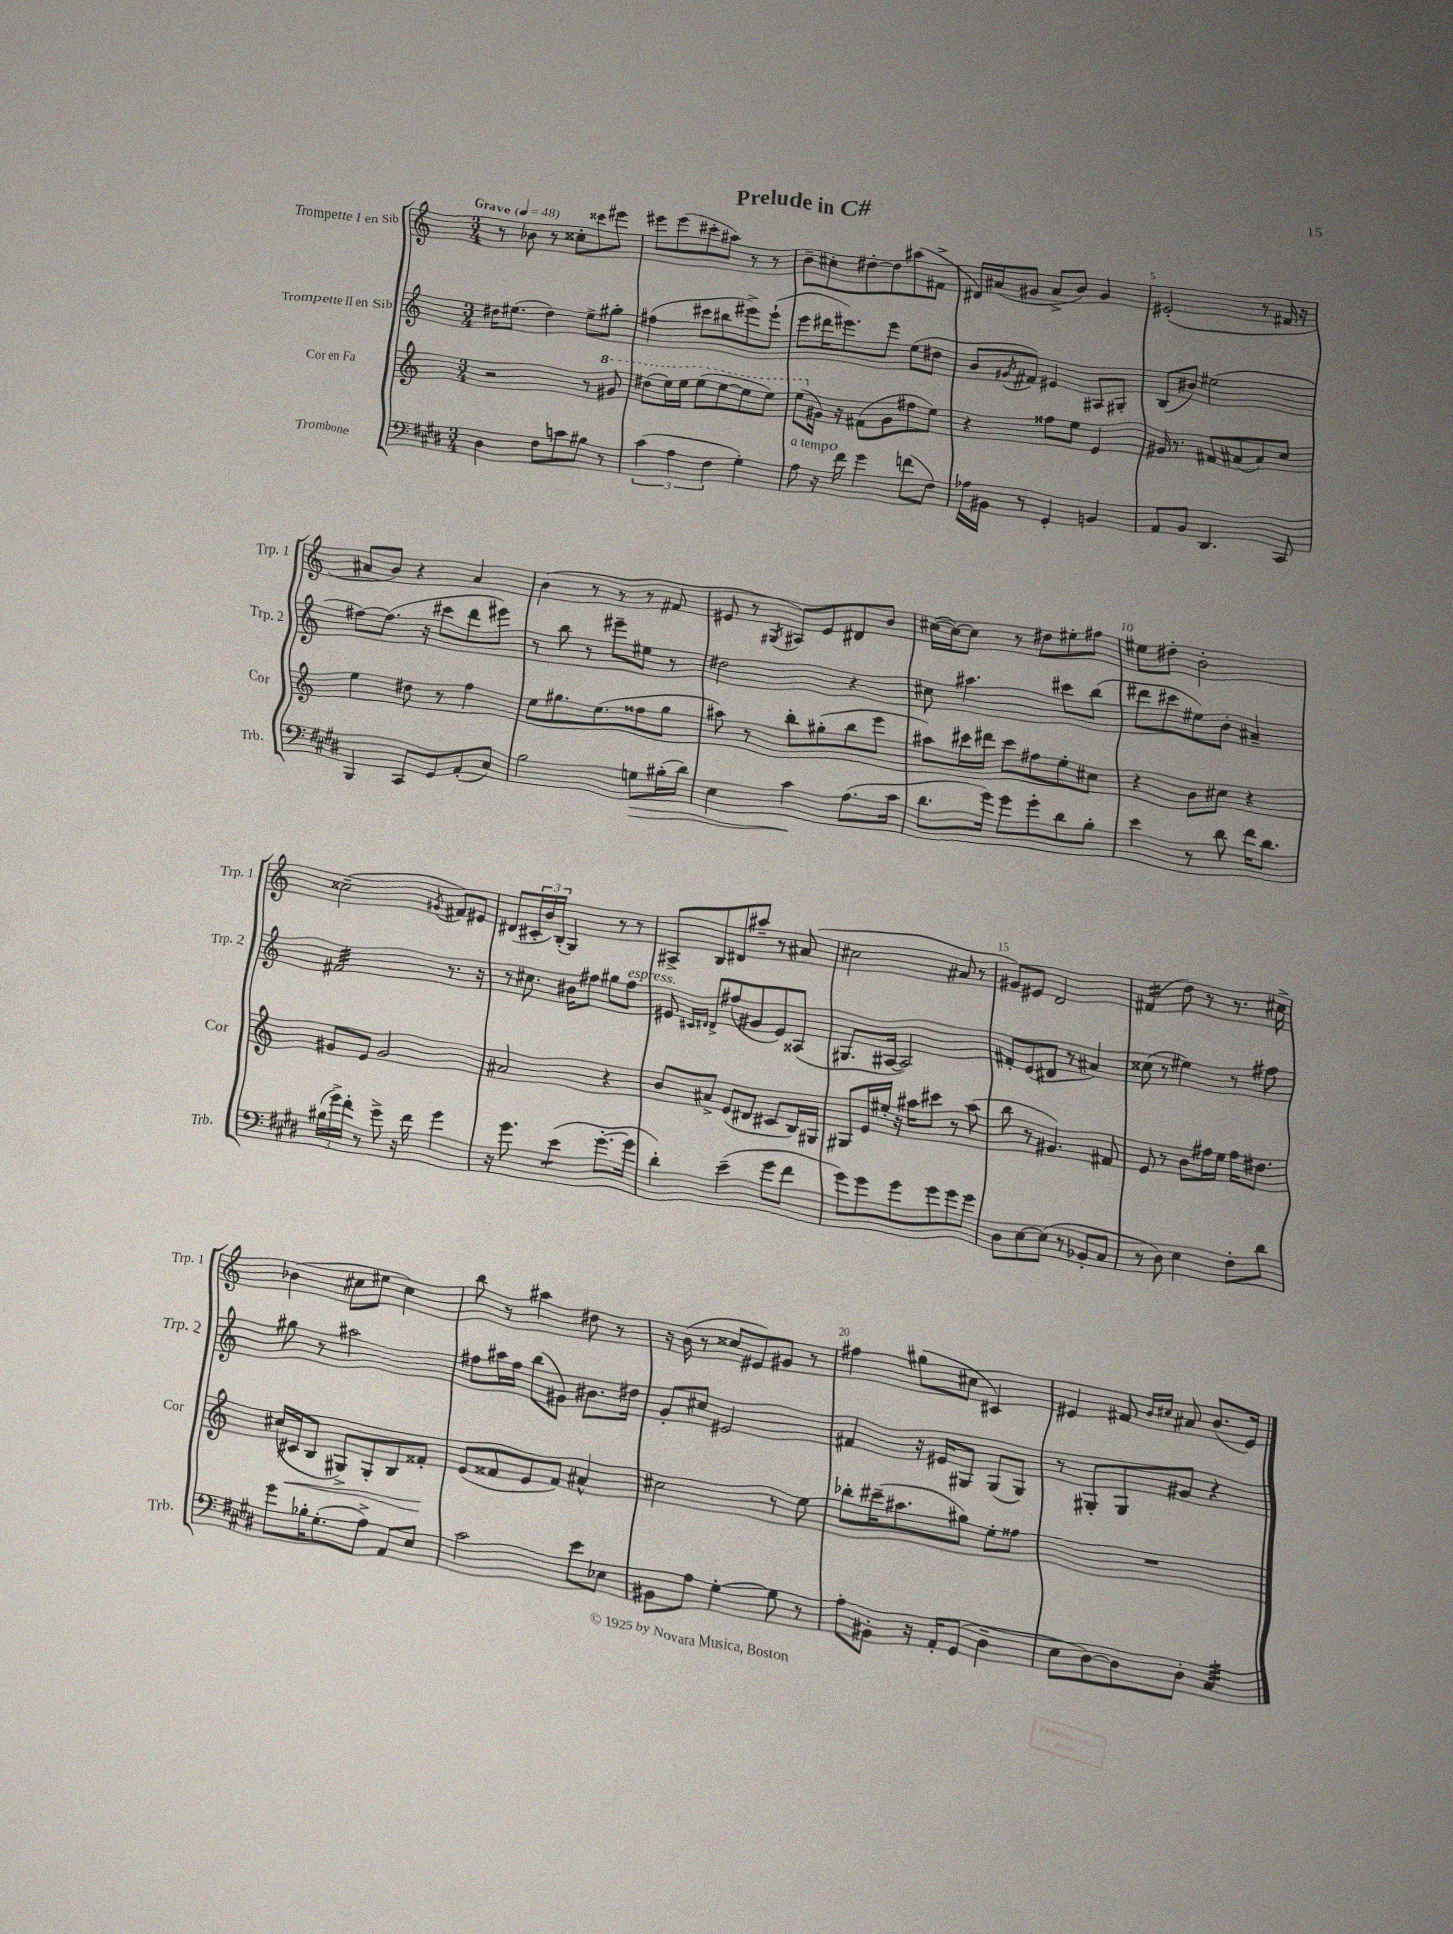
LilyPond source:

\header { title = "Prelude in C#" }
<<
\new StaffGroup <<
\new Staff = "s0" \with { instrumentName = "Trompette I en Sib" shortInstrumentName = "Trp. 1" } {
    \clef treble \key c \major \numericTimeSignature \time 3/4 \tempo "Grave" 4 = 48
    r8 bes'8 r8 cisis''8-. cisis'''8 eis'''8 |
    eis'''8 eis'''8( cis'''8-. ais''8) r8 r8 |
    b'8-- cis''8-. dis''8~-. dis''8 ais''8( fis'8-> |
    dis'16) ais'16( gis'8 ais'8-> b'8) gis'4 |
    eis'2-.( r8 fis'16 r16 |
    ais'8 b'8) r4 ais'4 |
    b'4( r8 r8 r8 fis'8 |
    eis'8 r8 \acciaccatura { gis8 } ais8) eis'8 dis'8 b'8 |
    cis''16~( cis''16~) cis''8 r8 dis''8 eis''8-. fis''8 |
    eis''8 dis''8-. b'2-. |
    cisis''2--( \acciaccatura { gis'8 } fis'8) eis'8 |
    dis'8( \tuplet 3/2 { cis'16-. b'16) b16-.( } g4) r8 r8 |
    ais8-> b8 dis'8 ais''8-- r8 ais'8( |
    cis''2 ais'8 r8 |
    gis'8) eis'8 d'2 |
    fis'4:16( d''8) r8 r8. cis''16-> |
    bes'4( cis''8 eis''8 cis''4) |
    b''8 r8 ais''4 dis''8 r8 |
    r16 b'16( r8 cisis''8 eis'8) gis'8 r8 |
    fis''4 gis''8( cis''8 cis'4) |
    eis'4 fis'8 \grace { b'16 cis''16 } ais'8 b'8.( eis'16) \bar "|." |
}
\new Staff = "s1" \with { instrumentName = "Trompette II en Sib" shortInstrumentName = "Trp. 2" } {
    \clef treble \key c \major \numericTimeSignature \time 3/4
    dis''16 eis''8.( dis''4) eis''8-> gis''8-. |
    fis''4( cis'''8 bis''8 eis'''8->) eis'''8-!( |
    e'''8 dis'''16 eis'''8.) eis'''8 e''8( dis''8 |
    b'8 \acciaccatura { gis'8 } fis'8) eis'4 ais8 gis8-. |
    b8( bis'8) eis''2( |
    fis''8~) fis''8.( r16 cis'''8 d'''8 eis'''8) |
    r8 b''8 r8 eis'''8-- eis''8 r8 |
    dis''2 r4 |
    cis''8 ais''4. cis'''8 b''8( |
    dis'''8 cis'''8 eis''8) b'8-. ais'4-- |
    fis'2:32 r8. r16 |
    r8 cis''8. bis'16 fis''8 gis''8 fis''8^\markup { \italic "espress." } |
    eis'8 \grace { cis'16 dis'16 } dis'8-> fis''8( gis'8 eis'8) aisis8( |
    gis8. ais16~ ais2) |
    fis'8-. e'8( dis'8 r8 ais'4) |
    cisis''8( r8 eis''4) r8 fis''8 |
    gis''8 r8 ais''2 |
    fis''8 ais''16 fis''16 b''8( gis'8) bis'8. dis''16 |
    g'8-. cis''8 eis'2 |
    fis'4 r16 eis'16 gis8 gis8( gis8) |
    r8 gis8-. gis8 gis'8 r4 \bar "|." |
}
\new Staff = "s2" \with { instrumentName = "Cor en Fa" shortInstrumentName = "Cor" } {
    \clef treble \key c \major \numericTimeSignature \time 3/4
    r2 r8 \ottava #1 gis''8 |
    dis'''8( e'''16) e'''16 e'''8( e'''8~ e'''8 e'''8) |
    e'''8( \ottava #0 gis'16) r16 fis'8( gis'8 fis''8 e''8) |
    r4 fisis''8 e''8 e'4 |
    gis'16 r8. fis'8 ais'8( ais'8) c''8 |
    e''4 dis''8 r8 f''4 |
    e''8 gis''8. e''8.( fisis''8 gis''8 |
    ais''8) r8 b''8-. gis''8-.( b''8 e'''8 |
    ais''8) cis'''16 dis'''16 cis'''8 fis''8 e''8-. cis''8 |
    r4 b'8 cis''8 r4 |
    gis'8 e'8 gis'2 |
    ais'2 r4 |
    b'8 ais'8-> e'8( dis'8 cis'8 b16) gis16 |
    gis8 e'16 eis''16-. r16 ais''16 cis'''8 r8 ais''8( |
    b''8 r8 gis'4.) fis'8 |
    e'8 r8 b'8 fis''16 e''16 fis''16 dis''8. |
    cis''16( cis'16\< b8 gis8->) gis8-. b8 fisis'8-.\! |
    e'8( fisis'8 e'8 fisis'8) ais'4-^ |
    cis''2 r8 e''8 |
    bes''8-. cis'''16--( ais''8. gis''8) e''8-. fisis''8 |
    R2. \bar "|." |
}
\new Staff = "s3" \with { instrumentName = "Trombone" shortInstrumentName = "Trb." } {
    \clef bass \key e \major \numericTimeSignature \time 3/4
    dis4 fis8 c'8 bis8 r8 |
    \tuplet 3/2 { cis'4( a4 fis4 } gis4-.) |
    a8^\markup { \italic "a tempo" } r16 fis'16 gis'4 f'8( fis8) |
    aes16 bis,16 r8 gis,4-. b,4 |
    a,8 b,8 dis,4. cis,8 |
    b,,4 cis,8 gis,8 a,8-.( cis8) |
    b2 g8\> bis16-.( dis'16) |
    e4 cis'4\! a8.( cis'16 |
    dis'8. gis'16) gis'8 gis'8-. dis'8 b8-. |
    e'4 r8 dis'8 fis'16 dis'8. |
    \tuplet 3/2 { bis16( gis'16->) fis'16-. } r8 gis'8-> r16 fis'16 gis'4 |
    r16 gis'8. e'4:8( gis'8.~-. gis'16 |
    dis'4-.) e'4--( gis'8 fis'8 |
    gis'8) gis'8 gis'8 gis'8 gis'8 gis'8 |
    dis8 e8~ e8( r8 bes,8-. cis8 |
    r8 dis8) e4 fis8-. dis'8 |
    gis'8 bes16-. gis8.-.( a8->) a,8 e8 |
    cis'2 e'8 ees8 |
    bis,8 a8 gis4~-. gis8 r8 |
    a8-. bis,8-. r16 a,16-. gis,8( dis4-- |
    e8 dis8~) dis8 dis8-. cis4:32 \bar "|." |
}
>>
>>
\layout { \context { \Score \override BarNumber.break-visibility = ##(#f #t #t) barNumberVisibility = #(every-nth-bar-number-visible 5) } }
